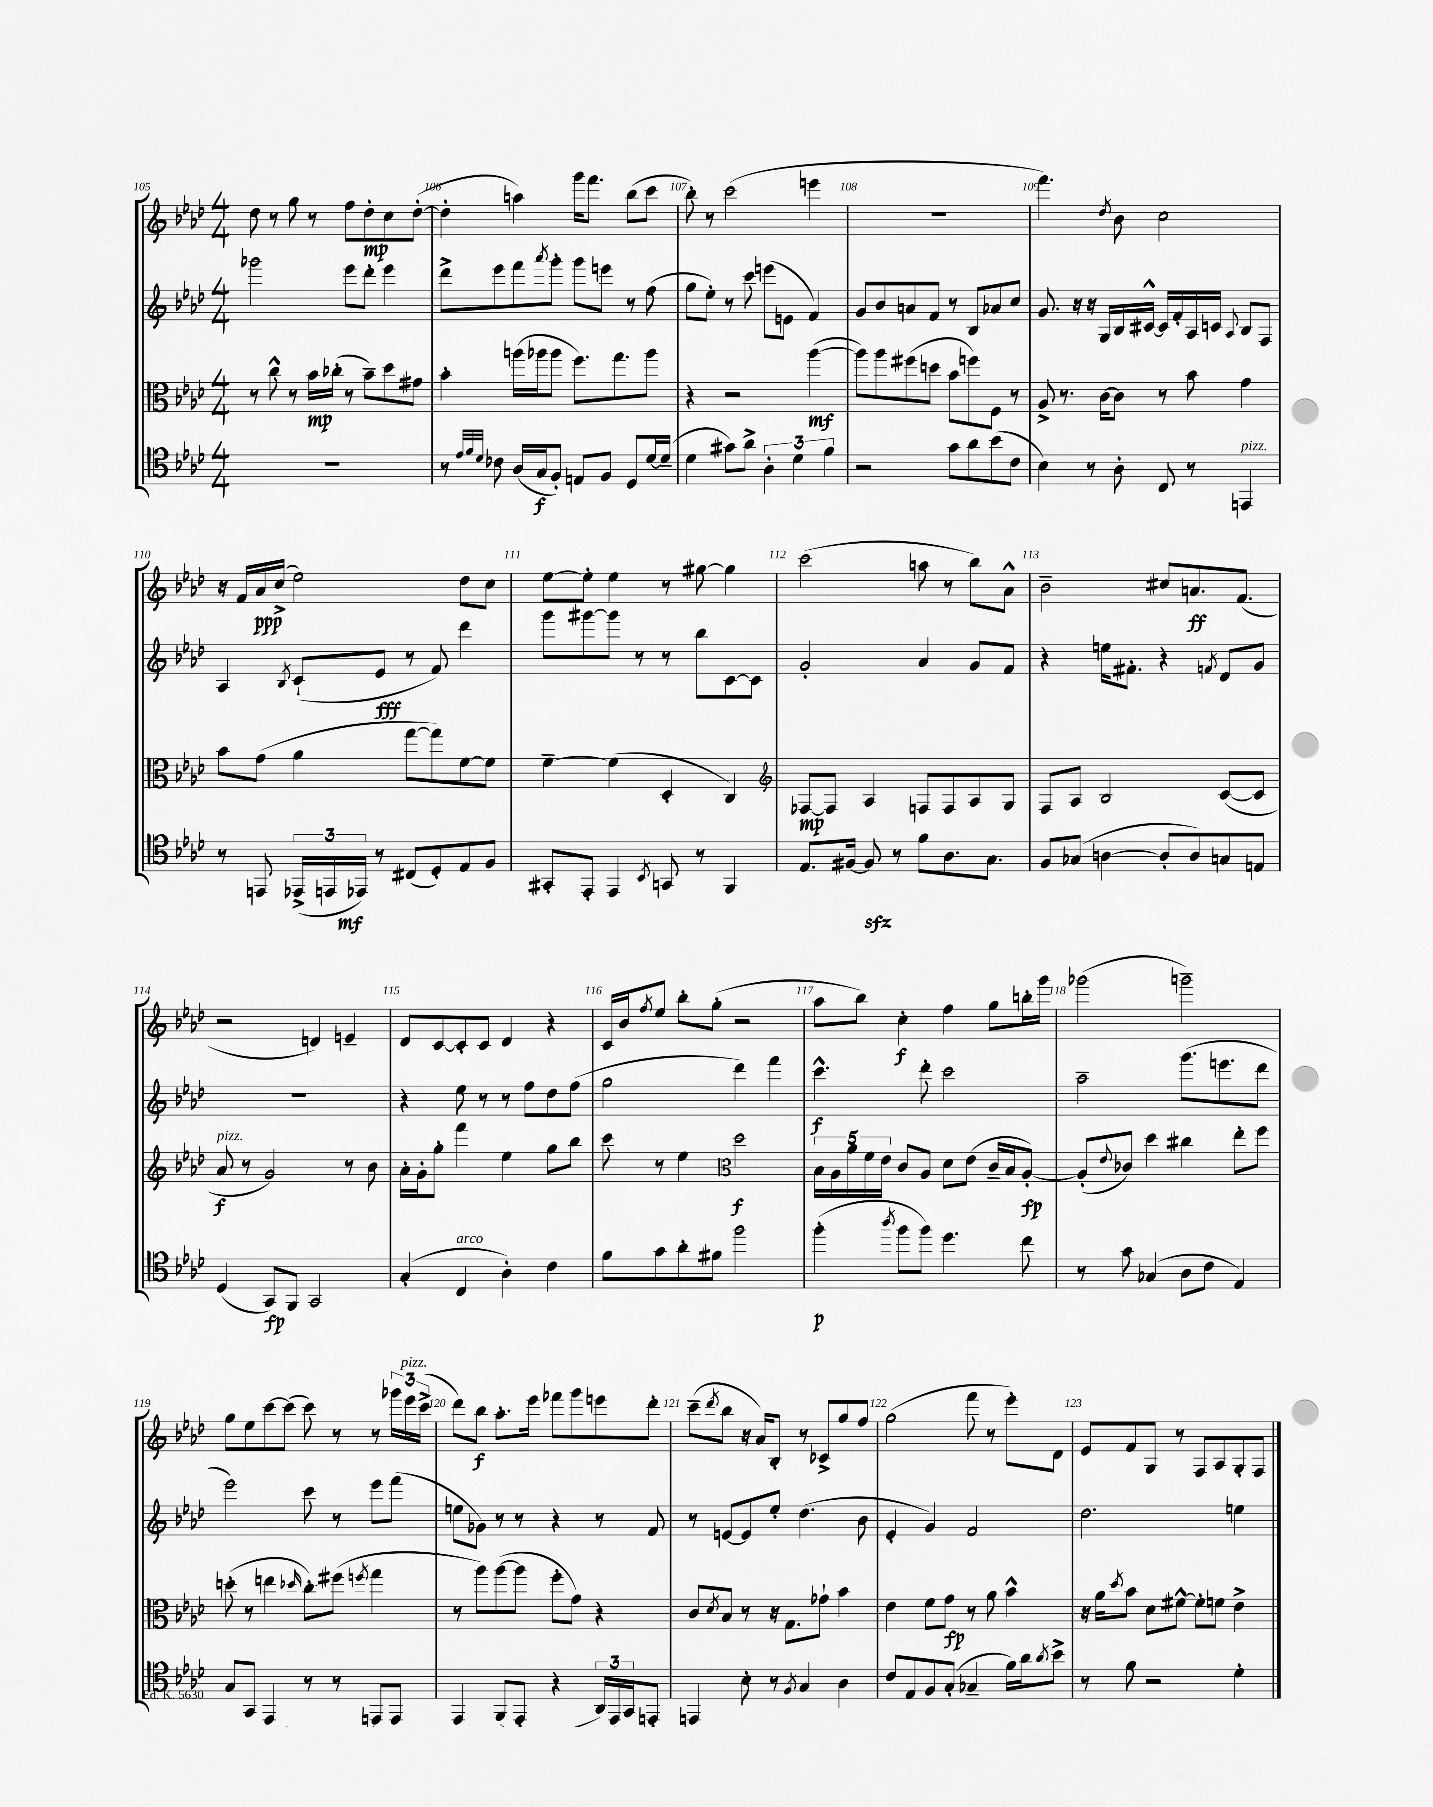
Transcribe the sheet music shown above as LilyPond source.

<<
\new StaffGroup <<
\new Staff = "s0" {
    \clef treble \key aes \major \numericTimeSignature \time 4/4
    des''8 r8 g''8 r8 f''8 des''8-.\mp c''8 des''8~-.( |
    des''4-. a''4) g'''16 f'''8. bes''8( c'''8 |
    bes''8-.) r8 c'''2( e'''4 |
    R1 |
    f'''4.) \acciaccatura { des''8 } bes'8 c''2 |
    r16 f'16 aes'16\ppp c''16->( ees''2) des''8 c''8 |
    ees''8~ ees''8-. ees''4 r8 gis''8~ gis''4 |
    c'''2( a''8 r8 bes''8) aes'8-^ |
    bes'2-- cis''8 a'8.\ff f'8.( |
    r2 d'4) e'4-- |
    des'8 c'8~ c'8-. c'8 des'4 r4 |
    c'16 bes'16 \acciaccatura { f''8 } ees''8 bes''8-. g''8-.( r2 |
    aes''8 bes''8) c''4-.\f f''4 g''8 b''16-. g'''16 |
    ges'''2( g'''2--) |
    g''8 ees''8 c'''8~ c'''8( c'''8) r8 r8 \tuplet 3/2 { ges'''16 ees'''16^\markup { \italic "pizz." } c'''16->( } |
    des'''8) bes''8\f aes''8.-. ees'''16 fes'''8 g'''8 e'''8 des'''8-. |
    c'''8--( \acciaccatura { des'''8 } bes''8 r16 aes'16) bes8-. r8 ces'8-> g''8 f''8 |
    g''2( f'''8 r8 ees'''8-.) des'8 |
    ees'8 f'8 g8 r8 f8 aes8 g8-. f8 \bar "|." |
}
\new Staff = "s1" {
    \clef treble \key aes \major \numericTimeSignature \time 4/4
    ges'''2 ees'''8 des'''8-. ees'''4 |
    des'''8-> ees'''8 f'''8 \acciaccatura { aes'''8 } g'''8-. g'''8 e'''8 r8 f''8( |
    g''8 ees''8-.) r8 c'''8 e'''8( e'8 f'4) |
    g'8 bes'8 a'8 f'8 r8 bes8 aes'8 c''8 |
    g'8. r16 r16 g16 bes16 cis'16~-^ cis'16 f'16-. aes16 c'16 \appoggiatura { aes8 } bes8 f8 |
    aes4 \acciaccatura { bes8 } c'8-!( ees'8\fff r8 f'8) des'''4 |
    g'''8 gis'''8~ gis'''8 r8 r8 bes''8 c'8~ c'8 |
    g'2-. aes'4 g'8 f'8 |
    r4 e''16 fis'8.-. r4 \acciaccatura { f'8 } des'8 g'8 |
    R1 |
    r4 ees''8 r8 r8 f''8 des''8 f''8( |
    g''2 des'''4) f'''4 |
    c'''4.-^\f des'''8-. c'''2 |
    aes''2-- g'''8.( e'''8. des'''8 |
    ees'''2) c'''8 r8 ees'''8 f'''8( |
    e''8 ges'8) r8 r8 r4 r8 f'8 |
    r8 e'8~ e'8 ees''8-. des''4.( bes'8 |
    ees'4-. g'4) f'2 |
    des''2. e''4 \bar "|." |
}
\new Staff = "s2" {
    \clef alto \key aes \major \numericTimeSignature \time 4/4
    r8 c''8-^ r8 bes'16\mp ces''16-.( r8 bes'8--) des''8 gis'8 |
    bes'4-. a''16( aes''16 aes''8 f''8.) g''8. aes''8 |
    r4 r2 aes''4~\mf( |
    aes''8) aes''8 fis''8( d''8 bes'8 f''8) f8 r8 |
    aes8-> r8. c'16~ c'8 r8 bes'8 g'4 |
    bes'8 g'8( aes'4 g''8~ g''8) f'8~ f'8 |
    f'4~-- f'4( des4-. c4) |
    \clef treble fes8~\mp fes8 aes4 f8 f8 aes8 g8 |
    f8 aes8 bes2 c'8~( c'8 |
    aes'8\f^\markup { \italic "pizz." } r8 g'2) r8 bes'8 |
    aes'16-. g'16-. g''8-. f'''4 ees''4 g''8 bes''8 |
    c'''8 r8 ees''4 \clef alto des''2\f |
    \tuplet 5/4 { bes16 aes16 aes'16 f'16 ees'16 } c'8 aes8 des'8 ees'8( c'16-- bes16 aes8~-.\fp) |
    aes8-.( \appoggiatura { ees'8 } ces'8) des''4 cis''4 ees''8-. f''8 |
    d''8-.( r8 e''4 \grace { des''16 } c''8-.\glissando) fis''8( \acciaccatura { f''8 } g''4 |
    r8 aes''8) aes''8~( aes''8 f''8-. g'8) r4 |
    c'8 \acciaccatura { des'8 } bes8 r8 r16 g8. ges'8-! bes'4 |
    ees'4 f'8 g'8\fp r8 aes'8 bes'4-^ |
    r16 aes'16 \acciaccatura { des''8 } bes'8 des'8 fis'8~-^ fis'8-. f'8 ees'4-> \bar "|." |
}
\new Staff = "s3" {
    \clef tenor \key aes \major \numericTimeSignature \time 4/4
    R1 |
    r8 \grace { ees'32 f'32 des'32 } ces'8 aes16( g16\f f8-.) e8 f8 des8 des'16~ des'16--( |
    des'4 gis'8) aes'8-> \tuplet 3/2 { aes4-. des'4 f'4 } |
    r2 g'8 aes'8 bes'8( c'8 |
    bes4) r8 aes8-. c8 r8 e,4^\markup { \italic "pizz." } |
    r8 e,8 \tuplet 3/2 { ees,16->( e,16 ees,16\mf) } r8 cis8( des8-.) ees8 f8 |
    gis,8-. ees,8-. ees,4 \acciaccatura { bes,8 } g,8 r8 f,4 |
    ees8. fis16~ fis8\sfz r8 f'8 aes8. g8. |
    f8 ges8( a4~ a8-. a8) g8 e8 |
    des4( g,8\fp) f,8 g,2 |
    g4-.( c4^\markup { \italic "arco" } aes4-.) c'4 |
    f'8 g'8 aes'8-. fis'8 f''2 |
    f''4-.\p( \acciaccatura { aes''8 } f''8 f''8) des''4. c''8 |
    r8 g'8 ges4( aes8 c'8 ees4) |
    g8 g,8 ees,4\mf r8 r8 e,8-> e,8 |
    ees,4 f,8( ees,8-. r4 \tuplet 3/2 { aes,16) ees,16-! g,16 } e,8-. |
    e,4 bes8-. r8 \acciaccatura { f8 } g4 aes4 |
    c'8 ees8 f8 g8-.( ges4-- f'16) aes'16 \acciaccatura { aes'8 } bes'8-> |
    r8 f'8 r2 des'4-. \bar "|." |
}
>>
>>
\layout { \context { \Score currentBarNumber = #105 \override BarNumber.break-visibility = ##(#f #t #t) barNumberVisibility = #all-bar-numbers-visible } }
